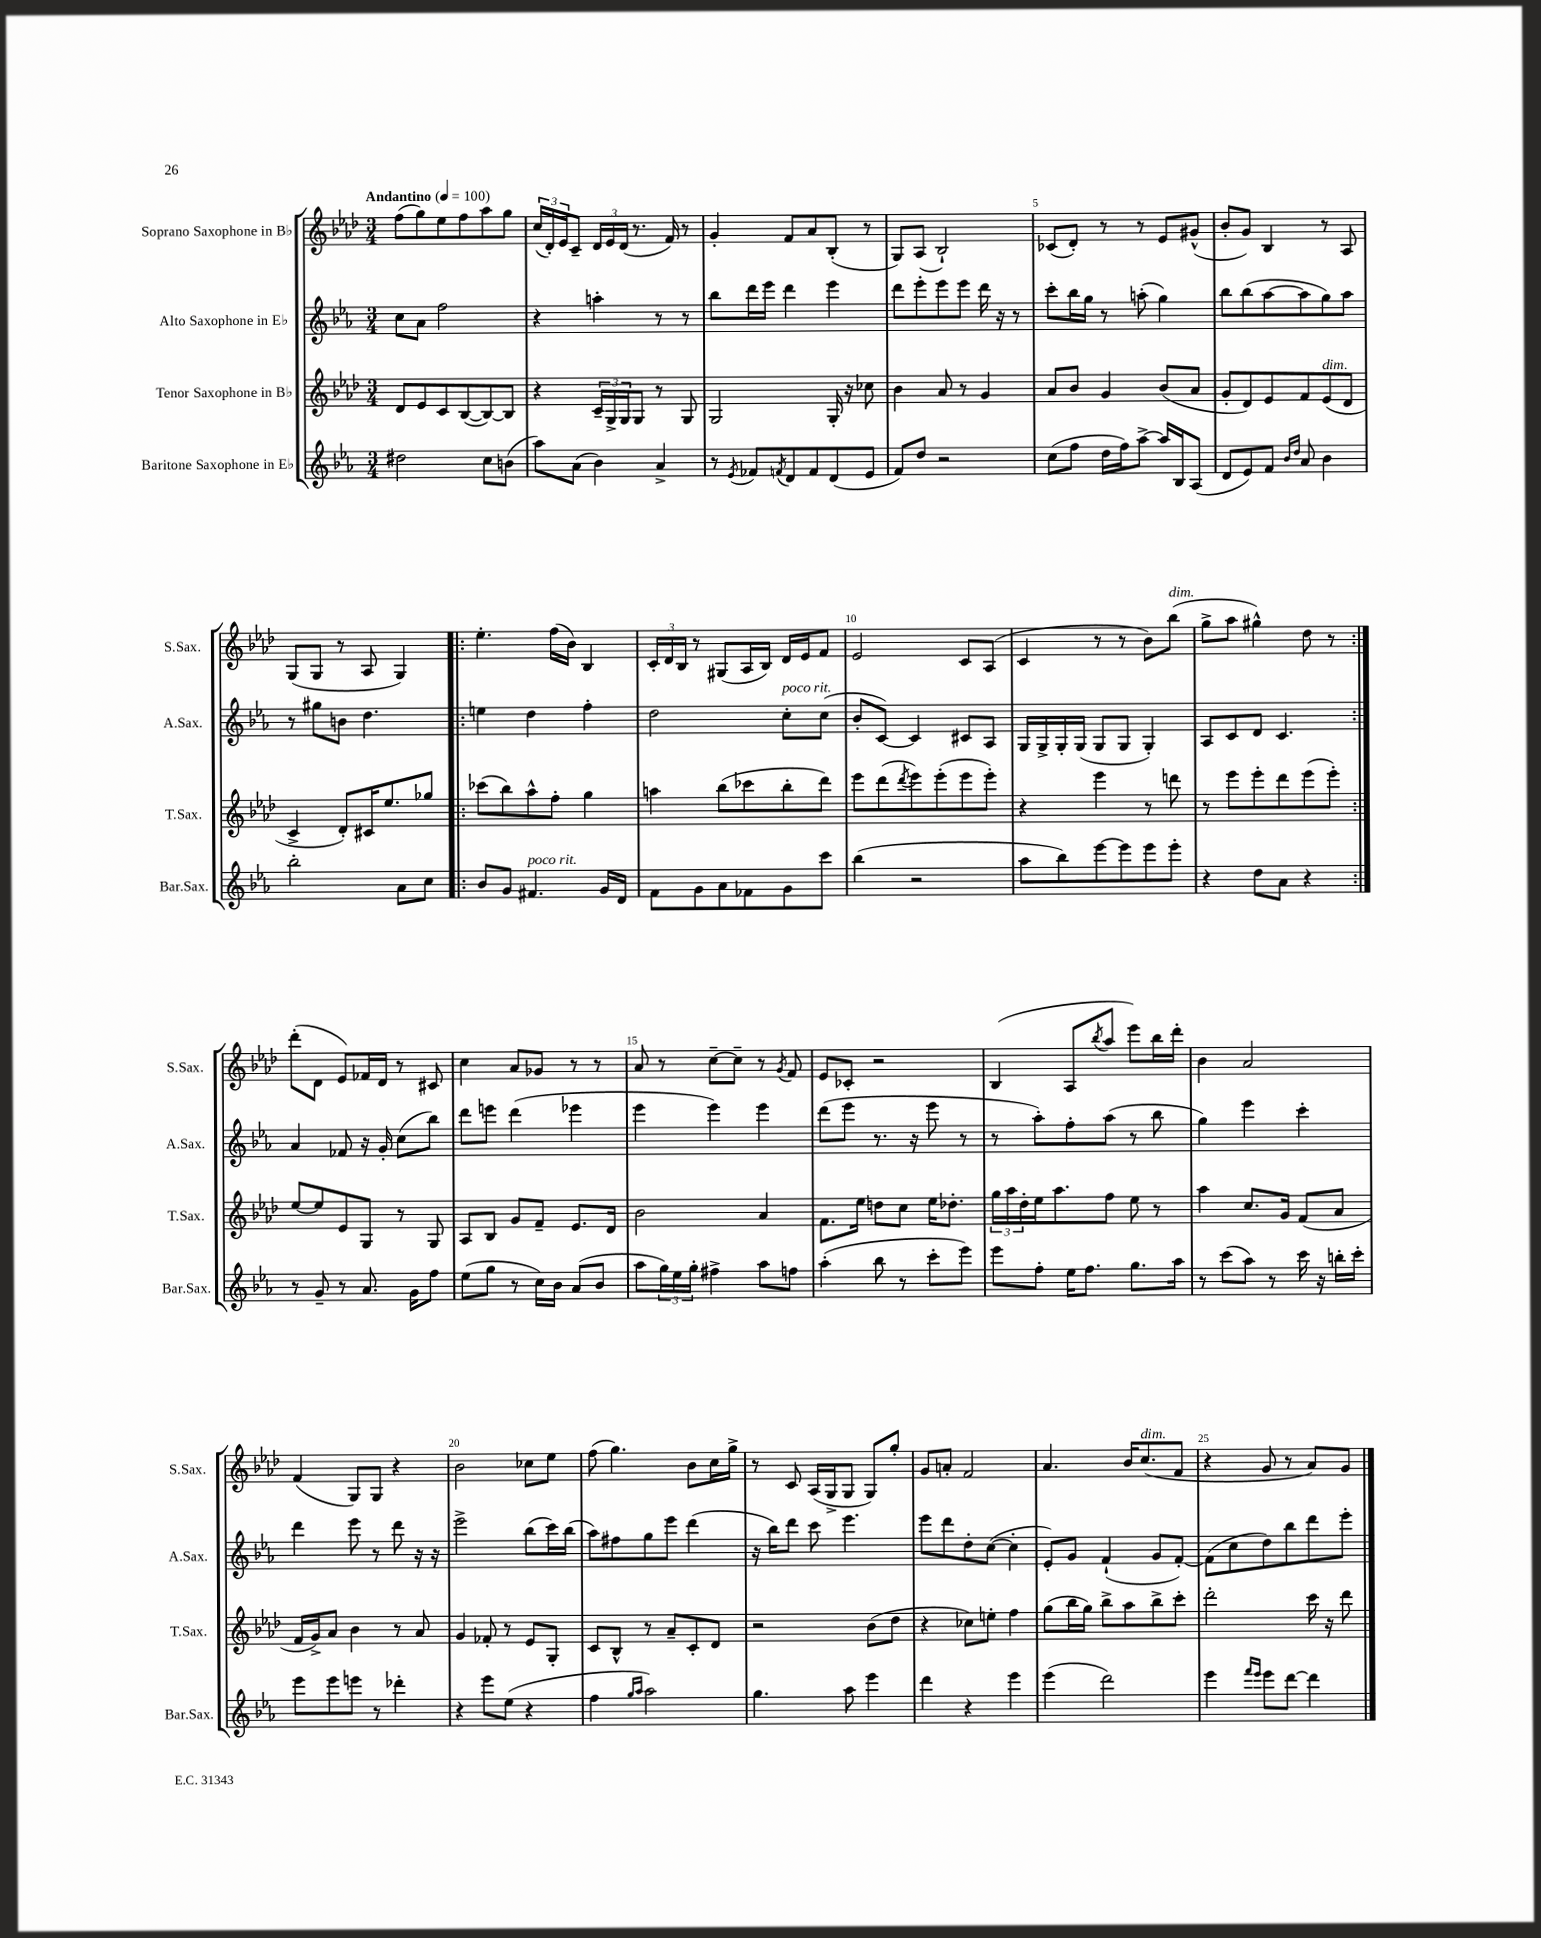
<<
\new StaffGroup <<
\new Staff = "s0" \with { instrumentName = "Soprano Saxophone in Bb" shortInstrumentName = "S.Sax." } {
    \clef treble \key aes \major \numericTimeSignature \time 3/4 \tempo "Andantino" 4 = 100
    f''8( g''8) ees''8 f''8 aes''8 g''8 |
    \tuplet 3/2 { c''16( des'16-.) ees'16 } c'8-- \tuplet 3/2 { des'16 ees'16 des'16( } r8. f'16) r8 |
    g'4-. f'8 aes'8 bes8-.( r8 |
    g8) aes8( bes2-!) |
    ces'8( des'8-.) r8 r8 ees'8 gis'8-^( |
    bes'8-. g'8) bes4 r8 aes8 |
    g8( g8 r8 aes8 g4) |
    \repeat volta 2 { ees''4.-. f''16( bes'16) bes4 |
    \tuplet 3/2 { c'16-. des'16 bes16 } r8 gis8( aes16 bes16) des'16 ees'16 f'8 |
    ees'2 c'8 aes8( |
    c'4 r8 r8 bes'8) bes''8^\markup { \italic "dim." }( |
    g''8-> aes''8 gis''4-^) des''8 r8 | }
    des'''8-.( des'8 ees'8) fes'16 des'16 r8 cis'8 |
    c''4 aes'8 ges'8 r8 r8 |
    aes'8 r8 c''8~-- c''8-- r8 \acciaccatura { g'8 } f'8 |
    ees'8 ces'8-. r2 |
    bes4( aes8 \acciaccatura { bes''8 } aes''8 ees'''8) bes''16 des'''16-. |
    bes'4 aes'2 |
    f'4( g8) g8 r4 |
    bes'2 ces''8 ees''8 |
    f''8( g''4.) bes'8 c''16 g''16-> |
    r8 c'8 aes16( g16-> g8 g8) g''8-. |
    g'8 a'8-. f'2 |
    aes'4. bes'16 c''8.^\markup { \italic "dim." }( f'8 |
    r4 g'8 r8 aes'8) g'8 \bar "|." |
}
\new Staff = "s1" \with { instrumentName = "Alto Saxophone in Eb" shortInstrumentName = "A.Sax." } {
    \clef treble \key ees \major \numericTimeSignature \time 3/4
    c''8 aes'8 f''2 |
    r4 a''4-. r8 r8 |
    bes''8 d'''16 ees'''16 d'''4 ees'''4 |
    d'''8 ees'''8-. ees'''8 ees'''8 d'''16 r16 r8 |
    c'''8-. bes''16 g''16 r8 a''8-.( g''4) |
    bes''8 bes''8( aes''8~ aes''8 g''8) aes''8 |
    r8 gis''8 b'8 d''4. |
    \repeat volta 2 { e''4 d''4 f''4-. |
    d''2 c''8-.^\markup { \italic "poco rit." } c''8( |
    bes'8-. c'8~) c'4 cis'8 aes8 |
    g16 g16-> g16-. g16( g8 g8 g4-.) |
    aes8 c'8 d'8 c'4. | }
    aes'4 fes'8 r16 g'16-. c''8( bes''8) |
    d'''8 e'''8 d'''4( ees'''4 |
    ees'''4 ees'''4) ees'''4 |
    d'''8( ees'''8 r8. r16 ees'''8 r8 |
    r8 aes''8-.) f''8-. aes''8( r8 bes''8 |
    g''4) ees'''4 c'''4-. |
    d'''4 ees'''8 r8 d'''8 r16 r16 |
    ees'''2-> bes''8( c'''16) bes''16( |
    aes''8) fis''8 g''8 ees'''8 d'''4( |
    r16 bes''16) d'''8 c'''8 ees'''4. |
    ees'''8 d'''8 d''8-. c''8~( c''4-. |
    ees'8-.) g'8 f'4-!( g'8 f'8~-.) |
    f'8( c''8 d''8) bes''8 d'''8 ees'''8-. \bar "|." |
}
\new Staff = "s2" \with { instrumentName = "Tenor Saxophone in Bb" shortInstrumentName = "T.Sax." } {
    \clef treble \key aes \major \numericTimeSignature \time 3/4
    des'8 ees'8 c'8 bes8~( bes8~) bes8 |
    r4 \tuplet 3/2 { c'16-- g16-> g16 } g8 r8 g8 |
    g2 g16-. r16 ces''8 |
    bes'4 aes'8 r8 g'4 |
    aes'8 bes'8 g'4 bes'8( aes'8 |
    g'8-. des'8) ees'8 f'8 ees'8^\markup { \italic "dim." }( des'8 |
    c'4-> des'8-.) cis'16 ees''8. ges''8 |
    \repeat volta 2 { ces'''8( bes''8) aes''8-^ f''8-. g''4 |
    a''4 bes''8( ces'''8 bes''8-. des'''8) |
    ees'''8 des'''8( \acciaccatura { des'''8 } ees'''8) ees'''8-.( ees'''8 ees'''8-.) |
    r4 ees'''4 r8 d'''8 |
    r8 ees'''8 ees'''8-. des'''8 ees'''8( ees'''8-.) | }
    ees''8~ ees''8 ees'8 g8 r8 g8 |
    aes8 bes8 g'8 f'8-- ees'8. des'16 |
    bes'2 aes'4 |
    f'8. ees''16 d''8 c''8 ees''16 des''8.-. |
    \tuplet 3/2 { g''16 aes''16 des''16-. } ees''16 aes''8. f''8 ees''8 r8 |
    aes''4 c''8. g'16 f'8( aes'8 |
    f'16 g'16->) aes'8 bes'4 r8 aes'8 |
    g'4 fes'8-. r8 ees'8 g8-. |
    c'8 bes8-^ r8 aes'8-- c'8-. des'8 |
    r2 bes'8( des''8 |
    r4 ces''8) e''8-. f''4 |
    g''8( bes''16 g''16) bes''8-> aes''8 bes''8-> c'''8-. |
    des'''2-. c'''16 r16 des'''8 \bar "|." |
}
\new Staff = "s3" \with { instrumentName = "Baritone Saxophone in Eb" shortInstrumentName = "Bar.Sax." } {
    \clef treble \key ees \major \numericTimeSignature \time 3/4
    dis''2 c''8 b'8( |
    aes''8) aes'8( bes'4) aes'4-> |
    r8 \acciaccatura { ees'8 } fes'8 \acciaccatura { f'8 } d'8 f'8 d'8( ees'8 |
    f'8) d''8 r2 |
    c''8( f''8 d''16 f''16) aes''8~-> aes''16 bes16 aes8( |
    d'8 ees'8) f'8 \grace { bes'16 d''16 } aes'8 bes'4 |
    bes''2-. aes'8 c''8 |
    \repeat volta 2 { bes'8 g'8 fis'4.^\markup { \italic "poco rit." } g'16 d'16 |
    f'8 g'8 aes'8 fes'8 g'8 c'''8 |
    bes''4( r2 |
    aes''8 bes''8) ees'''8~ ees'''8 ees'''8 ees'''8-. |
    r4 d''8 aes'8 r4 | }
    r8 g'8-- r8 aes'8. g'16 f''8 |
    ees''8( g''8 r8 c''16) bes'16 aes'8( bes'8 |
    aes''8 \tuplet 3/2 { g''16) ees''16 g''16-. } fis''4-> aes''8 f''8 |
    aes''4-.( bes''8 r8 c'''8-. ees'''8) |
    ees'''8 f''8-. ees''16 f''8. g''8. aes''16 |
    r8 c'''8( aes''8) r8 c'''16 r16 b''16-. c'''16-. |
    ees'''8 ees'''8 e'''8 r8 des'''4-. |
    r4 ees'''8 ees''8( r4 |
    f''4 \grace { g''16 aes''16 } aes''2) |
    g''4. aes''8 ees'''4 |
    d'''4 r4 ees'''4 |
    ees'''4( d'''2) |
    ees'''4 \grace { f'''16 ees'''16 } ees'''8 d'''8~ d'''4 \bar "|." |
}
>>
>>
\layout { \context { \Score \override BarNumber.break-visibility = ##(#f #t #t) barNumberVisibility = #(every-nth-bar-number-visible 5) } }
